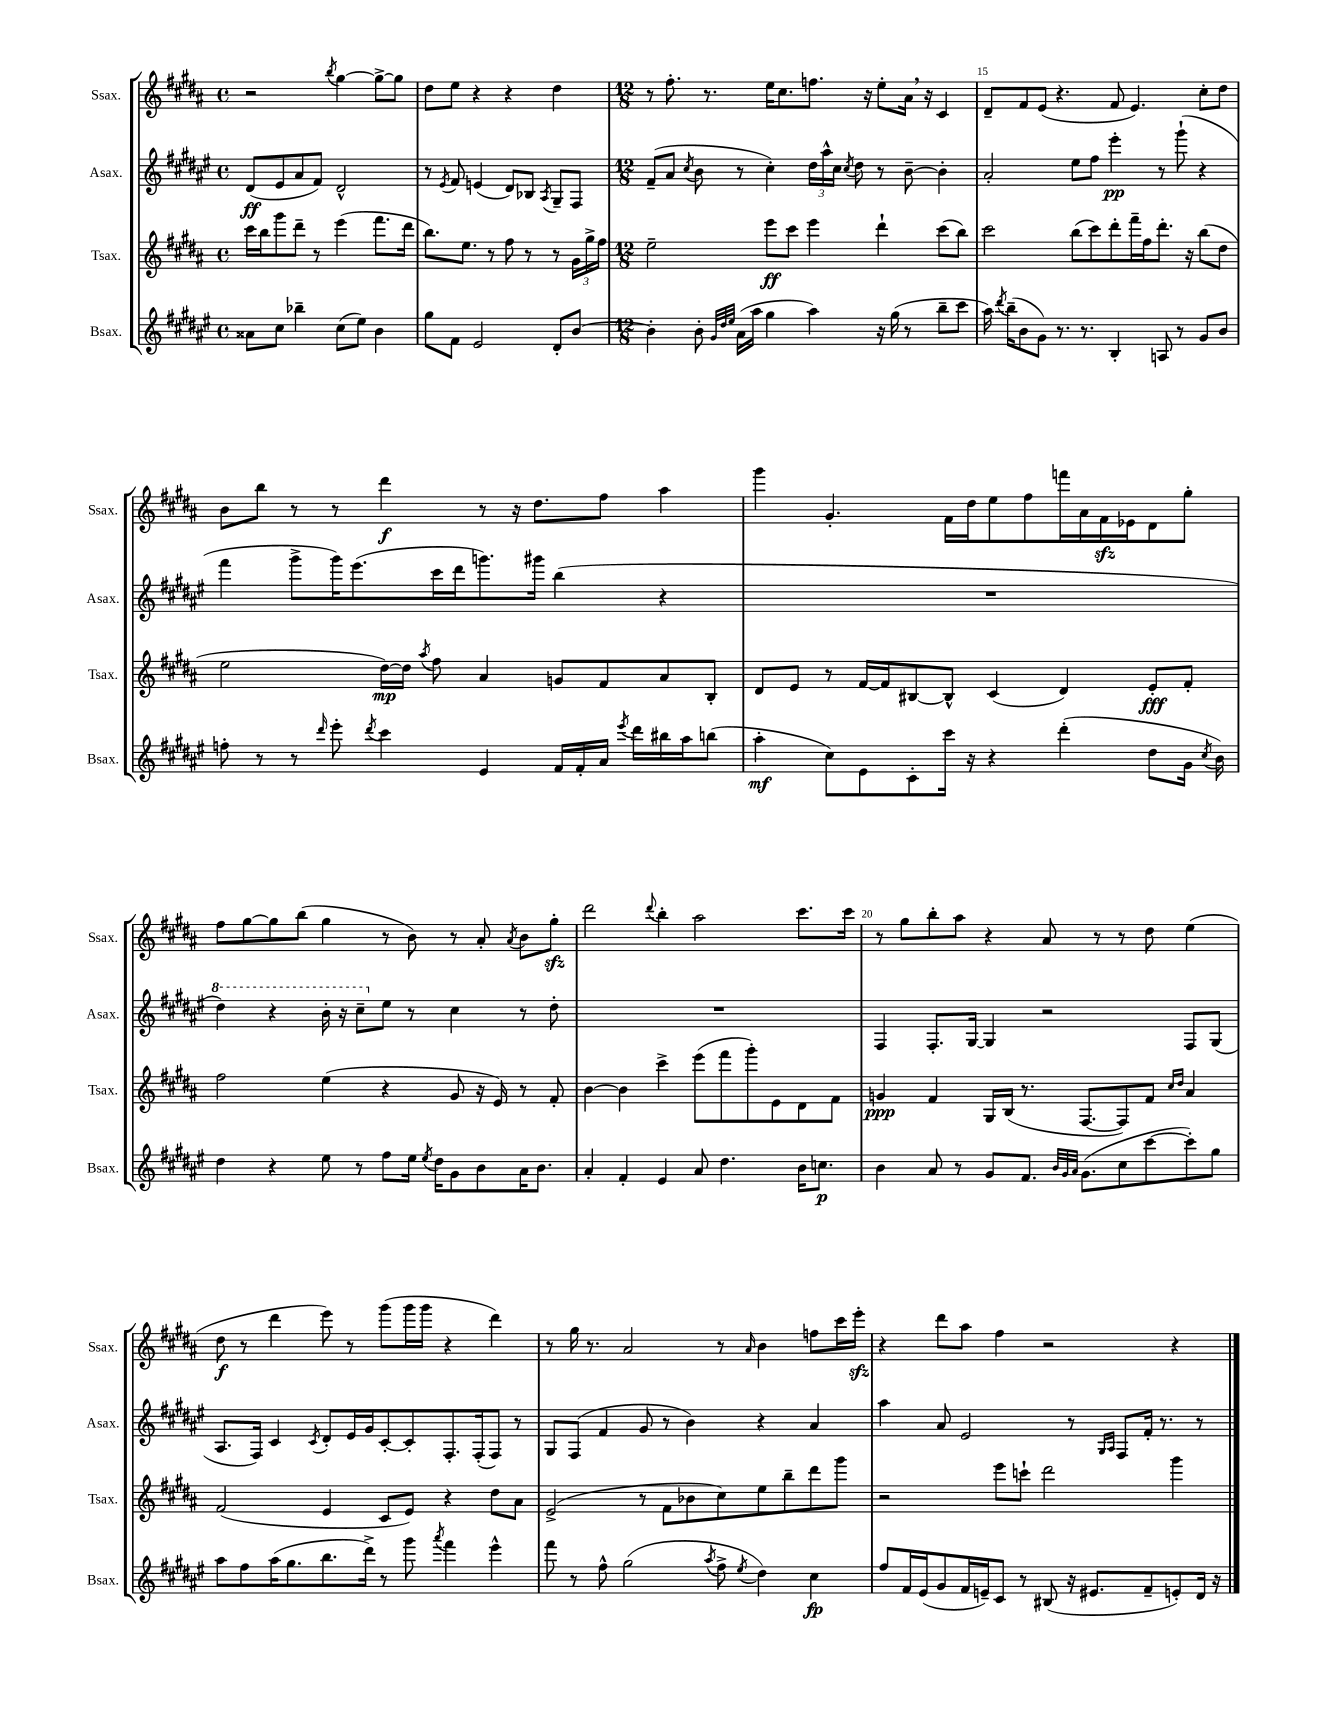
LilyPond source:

<<
\new StaffGroup <<
\new Staff = "s0" \with { instrumentName = "Ssax." shortInstrumentName = "Ssax." } {
    \clef treble \key b \major \defaultTimeSignature \time 4/4
    \autoBeamOff r2 \acciaccatura { b''8 } gis''4~ gis''8[~-> gis''8] |
    dis''8[ e''8] r4 r4 dis''4 |
    \numericTimeSignature \time 12/8 r8 fis''8.-. r8. e''16[ cis''8. f''8.] r16 e''8[-. ais'16] \breathe r16 cis'4 |
    dis'8[-- fis'8 e'8]( r4. fis'8 e'4.) cis''8[-. dis''8] |
    b'8[ b''8] r8 r8 dis'''4\f r8 r16 dis''8.[ fis''8] ais''4 |
    gis'''4 gis'4.-. fis'16[ dis''16 e''8 fis''8 f'''16 ais'16 fis'16\sfz ees'16 dis'8 gis''8]-. |
    fis''8[ gis''8~ gis''8 b''8]( gis''4 r8 b'8) r8 ais'8-. \acciaccatura { ais'8 } b'8[ gis''8]-.\sfz |
    dis'''2 \appoggiatura { dis'''8 } b''4-. ais''2 cis'''8.[ cis'''16] |
    r8 gis''8[ b''8-. ais''8] r4 ais'8 r8 r8 dis''8 e''4( |
    dis''8\f r8 dis'''4 e'''8) r8 gis'''8[( gis'''16 gis'''16] r4 dis'''4) |
    r8 gis''16 r8. ais'2 r8 \grace { ais'16 } b'4 f''8[ cis'''16 e'''16]-.\sfz |
    r4 dis'''8[ ais''8] fis''4 r2 r4 \bar "|." |
}
\new Staff = "s1" \with { instrumentName = "Asax." shortInstrumentName = "Asax." } {
    \clef treble \key fis \major \defaultTimeSignature \time 4/4
    \autoBeamOff dis'8[\ff( eis'8 ais'8 fis'8]) dis'2-^ |
    r8 \acciaccatura { eis'8 } fis'8 e'4( dis'8[) bes8] \acciaccatura { ais8 } gis8[-- fis8] |
    \numericTimeSignature \time 12/8 fis'8[--( ais'8] \acciaccatura { cis''8 } b'8 r8 cis''4-.) \tuplet 3/2 { dis''16[ ais''16-^ cis''16] } \acciaccatura { cis''8 } dis''8 r8 b'8~-- b'4-. |
    ais'2-. eis''8[ fis''8] eis'''4-.\pp r8 gis'''8-!( r4 |
    fis'''4 gis'''8[-> gis'''16) eis'''8.( cis'''16 dis'''16 g'''8.) gis'''16] b''4( r4 |
    R1. |
    \ottava #1 dis'''4) r4 b''16-. r16 cis'''8[-- \ottava #0 eis''8] r8 cis''4 r8 dis''8-. |
    R1. |
    fis4 fis8.[-. gis16]~ gis4 r2 fis8[ gis8]( |
    ais8.[ fis16]) cis'4 \acciaccatura { cis'8 } dis'8[-. eis'16 gis'16 cis'8~-. cis'8-. fis8.-. fis16-.( fis8]) r8 |
    gis8[ fis8]( fis'4 gis'8 r8 b'4) r4 ais'4 |
    ais''4 ais'8 eis'2 r8 \grace { gis16[ ais16] } fis8[ fis'16]-. r8. r8 \bar "|." |
}
\new Staff = "s2" \with { instrumentName = "Tsax." shortInstrumentName = "Tsax." } {
    \clef treble \key b \major \defaultTimeSignature \time 4/4
    \autoBeamOff cis'''16[ b''16 gis'''8 dis'''8]-- r8 e'''4( fis'''8.[ dis'''16] |
    b''8.[) e''8.] r8 fis''8 r8 r8 \tuplet 3/2 { gis'16[ gis''16-> fis''16] } |
    \numericTimeSignature \time 12/8 e''2-- e'''8[\ff cis'''8] e'''4 dis'''4-! cis'''8[( b''8]) |
    cis'''2 b''8[( cis'''8) dis'''8-. fis'''16-- fis''16 dis'''8.]-. r16 b''8[( dis''8] |
    e''2 dis''16[~\mp) dis''16] \acciaccatura { ais''8 } fis''8 ais'4 g'8[ fis'8 ais'8 b8]-. |
    dis'8[ e'8] r8 fis'16[~ fis'16 bis8~ bis8]-^ cis'4( dis'4) e'8[-.\fff fis'8]-. |
    fis''2 e''4( r4 gis'8 r16 e'16) r8 fis'8-. |
    b'4~ b'4 cis'''4-> e'''8[( fis'''8 gis'''8-.) e'8 dis'8 fis'8] |
    g'4\ppp fis'4 gis16[ b16]( r8. fis8.[~ fis8) fis'8] \grace { cis''16[ dis''16] } ais'4 |
    fis'2( e'4 cis'8[ e'8]) r4 dis''8[ ais'8] |
    e'2->( r8 fis'8[ bes'8 cis''8) e''8 b''8-- dis'''8 gis'''8] |
    r2 e'''8[ c'''8]-! dis'''2 gis'''4 \bar "|." |
}
\new Staff = "s3" \with { instrumentName = "Bsax." shortInstrumentName = "Bsax." } {
    \clef treble \key fis \major \defaultTimeSignature \time 4/4
    \autoBeamOff aisis'8[ cis''8] bes''4-- cis''8[( eis''8]) b'4 |
    gis''8[ fis'8] eis'2 dis'8[-. b'8]~ |
    \numericTimeSignature \time 12/8 b'4-. b'8-. \grace { gis'32[ dis''32 eis''32] } ais'16[( ais''16] gis''4 ais''4) r16 gis''16( r8 b''8[-- cis'''8] |
    ais''16) \acciaccatura { dis'''8 } b''16[--( b'8 gis'8]) r8. r8. b4-. a8 r8 gis'8[ b'8] |
    f''8-. r8 r8 \grace { dis'''16 } eis'''8-. \acciaccatura { dis'''8 } cis'''4 eis'4 fis'16[ fis'16-. ais'16] \acciaccatura { eis'''8 } dis'''16[ bis''16 ais''16 b''8]( |
    ais''4-.\mf cis''8[) eis'8 cis'8-. cis'''16] r16 r4 dis'''4-.( dis''8[ gis'16] \acciaccatura { cis''8 } b'16) |
    dis''4 r4 eis''8 r8 fis''8[ eis''16] \acciaccatura { eis''8 } dis''16[ gis'8 b'8 ais'16 b'8.] |
    ais'4-. fis'4-. eis'4 ais'8 dis''4. b'16[ c''8.]\p |
    b'4 ais'8 r8 gis'8[ fis'8.] \grace { b'32[ gis'32 ais'32] } gis'8.[( cis''8 cis'''8~ cis'''8-.) gis''8] |
    ais''8[ fis''8 ais''16( gis''8. b''8. dis'''16]->) r8 gis'''8 \acciaccatura { ais'''8 } fis'''4 eis'''4-^ |
    fis'''8 r8 fis''8-^ gis''2( \acciaccatura { ais''8 } fis''8-> \acciaccatura { eis''8 } dis''4) cis''4\fp |
    fis''8[ fis'16 eis'16( gis'8 fis'16 e'16--) cis'8] r8 bis8( r16 eis'8.[ fis'8-- e'8-.) dis'16] r16 \bar "|." |
}
>>
>>
\layout { \context { \Score currentBarNumber = #12 \override BarNumber.break-visibility = ##(#f #t #t) barNumberVisibility = #(every-nth-bar-number-visible 5) } }
